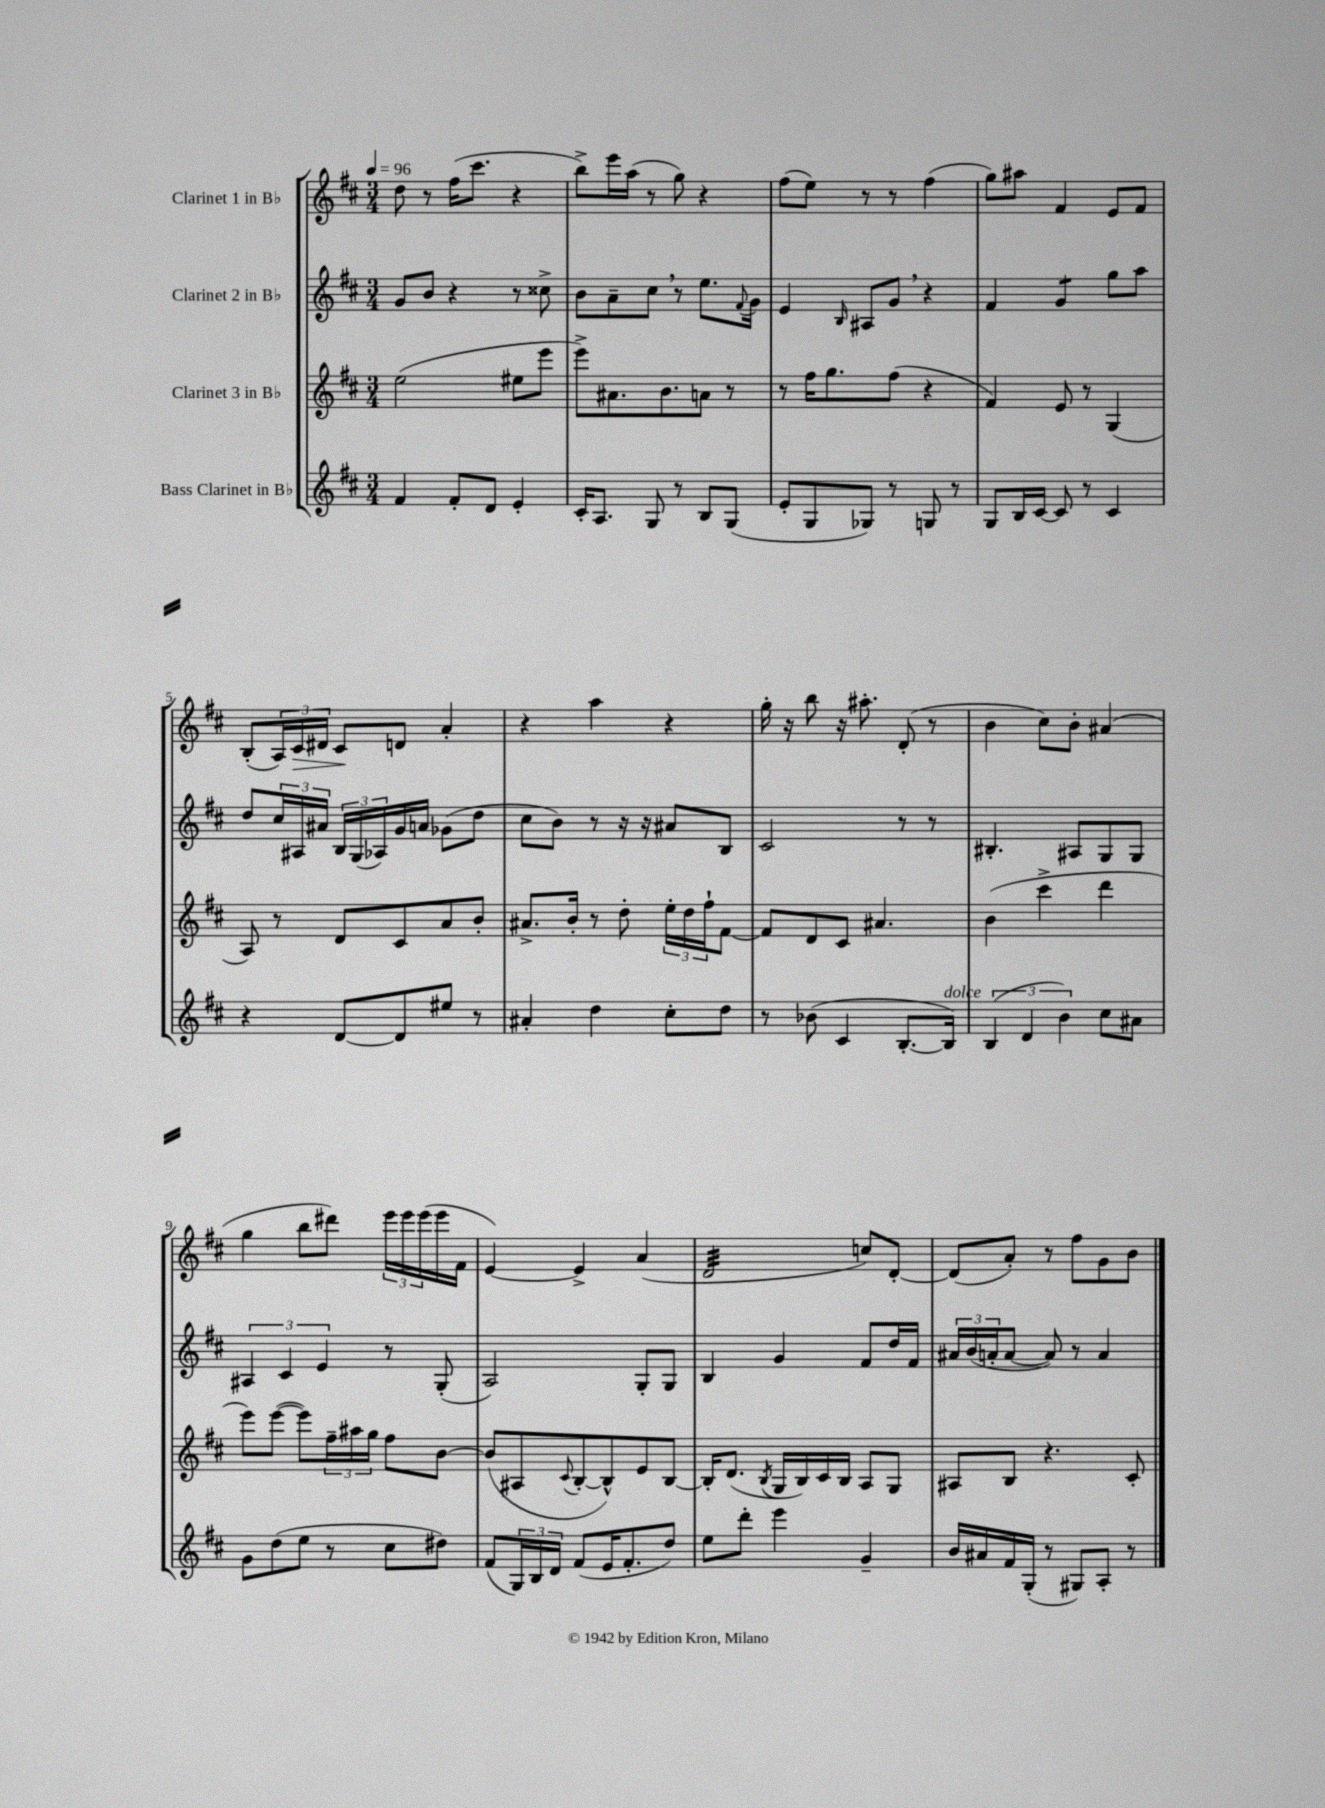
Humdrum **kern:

**kern	**kern	**kern	**kern
*staff4	*staff3	*staff2	*staff1
*clefG2	*clefG2	*clefG2	*clefG2
*k[f#c#]	*k[f#c#]	*k[f#c#]	*k[f#c#]
*M3/4	*M3/4	*M3/4	*M3/4
*MM96	*MM96	*MM96	*MM96
4f#	(2ee	8g	8dd
.	.	8b	8r
8f#'	.	4r	(16ff#
.	.	.	8.ccc#
8d	.	.	.
4e'	8ee#	8r	4r
.	8eee	8cc##^	.
=	=	=	=
16c#'	8eee^)	8b	8bb^)
8.A	.	.	.
.	8.a#	8a~	16eee
.	.	.	(16aa
8G	.	8cc#	8r
.	8.b	.	.
8r	.	8r	8gg)
8B	8a	8.ee	4r
(8G	8r	.	.
.	.	8qqf#	.
.	.	16g	.
=	=	=	=
8e'	8r	4e	(8ff#
8G	16ff#	.	8ee)
.	8.gg	.	.
.	.	16qqB	.
8G-)	.	8A#	8r
8r	(8ff#	8g	8r
8G	4r	4r	(4ff#
8r	.	.	.
=	=	=	=
8G	4f#)	4f#	8gg)
16B	.	.	8aa#
[16c#	.	.	.
8c#]	8e	4g	4f#
8r	8r	.	.
4c#	(4G	8gg	8e
.	.	8aa	8f#
=	=	=	=
4r	8A)	8dd	(8B'
.	8r	24cc#	24A)
.	.	24A#	24c#
.	.	24a#	24d#
[8d	8d	24B	8c#
.	.	(24G	.
.	.	24A-)	.
8d]	8c#	16g	8d
.	.	16a	.
8ee#	8a	(8g-	4a'
8r	8b'	8dd	.
=	=	=	=
4a#'	8.a#^	8cc#	4r
.	.	8b)	.
.	16b'	.	.
4dd	8r	8r	4aa
.	8dd'	16r	.
.	.	16r	.
8cc#'	24ee'	8a#	4r
.	24dd	.	.
.	24ff#`	.	.
8dd	[8f#	8B	.
=	=	=	=
8r	8f#]	2c#	16gg'
.	.	.	16r
(8b-	8d	.	8bb
4c#	8c#	.	16r
.	.	.	8.aa#'
.	4.a#	.	.
[8.B'	.	8r	(8d'
.	.	8r	8r
16B])	.	.	.
=	=	=	=
(6B	(4b	4.B#'	4b
6d	.	.	.
.	4ccc#^	.	8cc#)
6b)	.	.	.
.	.	8A#	8b'
8cc#	4ddd	8G	(4a#
8a#	.	8G	.
=	=	=	=
8g	8eee)	6A#	4gg
(8dd	([8eee	.	.
.	.	6c#	.
8ee	8eee])	.	8bb
.	.	6e	.
8r	24ff#~	.	8ddd#)
.	24aa#	.	.
.	24gg	.	.
8cc#	8ff#	8r	24eee
.	.	.	24eee
.	.	.	(24eee
8dd#)	[8b	(8G'	16eee
.	.	.	16f#
=	=	=	=
(8f#	(8b]	2A)	[4e)
24G)	8A#	.	.
24B	.	.	.
24d	.	.	.
.	8qqc#	.	.
(8f#	[8B'	.	4e^]
16e	8B^^])	.	.
8.f#'	.	.	.
.	8e	8G'	(4a
8dd)	[8B	8G	.
=	=	=	=
8ee	16B']	4B	2d
.	(8.d	.	.
8ddd'	.	.	.
.	8qB	.	.
4eee	16G	4g	.
.	16B)	.	.
.	16c#	.	.
.	16B	.	.
4g~	8A	8f#	8cc)
.	8G	16dd	[8d'
.	.	16f#	.
=	=	=	=
16b	8A#	24a#	(8d]
.	.	(24b	.
16a#	.	.	.
.	.	24a'	.
16f#	8B	[8a	8a')
(16G'	.	.	.
8r	4.r	8a])	8r
8G#)	.	8r	8ff#
8A'	.	4a	8g
8r	8c#'	.	8b
==	==	==	==
*-	*-	*-	*-
